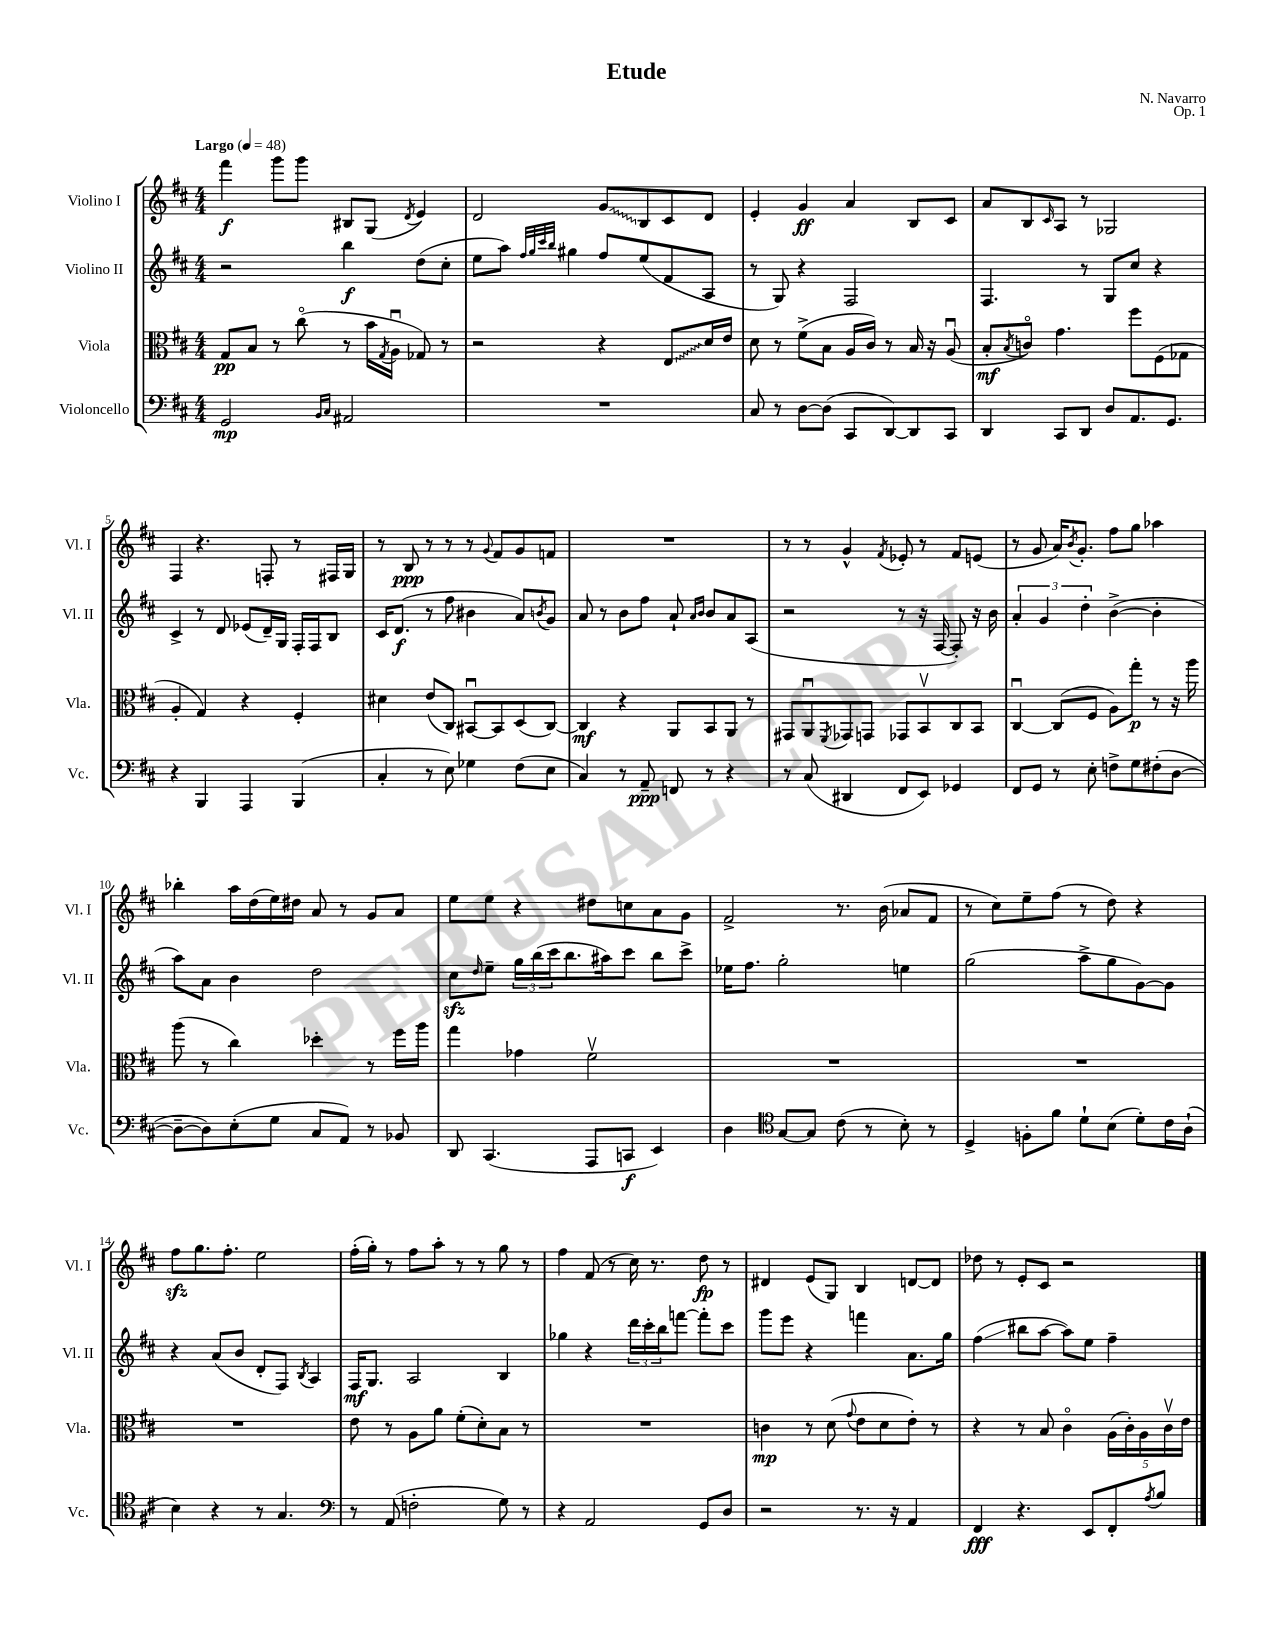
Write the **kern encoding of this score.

**kern	**kern	**kern	**kern
*staff4	*staff3	*staff2	*staff1
*clefF4	*clefC3	*clefG2	*clefG2
*k[f#c#]	*k[f#c#]	*k[f#c#]	*k[f#c#]
*M4/4	*M4/4	*M4/4	*M4/4
*MM48	*MM48	*MM48	*MM48
2GG	8G	2r	4fff#
.	8B	.	.
.	8r	.	8ggg
.	(8cc#o	.	8ggg
16qqBB	.	.	.
16qqC#	.	.	.
2AA#	8r	4bb	8B#
.	16b	.	(8G
.	8qG	.	.
.	16Au	.	.
.	.	.	8qd
.	8G-)	(8dd	4e)
.	8r	8cc#'	.
=	=	=	=
1r	2r	8ee	2d
.	.	8aa)	.
.	.	32qqff#	.
.	.	32qqgg	.
.	.	32qqccc#	.
.	.	32qqbb	.
.	.	4gg#	.
.	4r	8ff#	8g
.	.	(8ee	8B
.	8E	8f#	8c#
.	16d	8A	8d
.	16e	.	.
=	=	=	=
8C#	8d	8r	4e'
8r	8r	8G)	.
[8D	(8f#^	4r	4g
(8D]	8B	.	.
8CC#	16A	2F#	4a
.	16c#)	.	.
[8DD)	8r	.	.
8DD]	16B	.	8B
.	16r	.	.
8CC#	(8Au	.	8c#
=	=	=	=
4DD	8B'	4.F#	8a
.	8qB	.	.
.	8co)	.	8B
.	.	.	16qqc#
8CC#	4.g	.	8A
8DD	.	8r	8r
8D	.	8G	2G-
8.AA	8ff#	8cc#	.
.	(8F#	4r	.
8.GG	.	.	.
.	8G-	.	.
=	=	=	=
4r	4A'	4c#^	4F#
4BBB	4G)	8r	4.r
.	.	8d	.
4AAA	4r	(8e-	.
.	.	16d~)	8F'
.	.	16G	.
(4BBB	4F#'	16F#'	8r
.	.	16F#	.
.	.	8B	16F#
.	.	.	16G
=	=	=	=
4C#'	4d#	16c#	8r
.	.	(8.d	.
.	.	.	8B
8r	(8e	8r	8r
8E)	8C#)	8ff#	8r
4G-	[8BB#u	4b#	8r
.	.	.	8qqg
.	8BB#]	.	8f#
(8F#	(8D	8a)	8g
.	.	8qb	.
8E	[8C#)	8g	8f
=	=	=	=
4C#)	4C#]	8a	1r
.	.	8r	.
8r	4r	8b	.
8AA~	.	8ff#	.
8FF	8AA	8a`	.
.	.	16qqa	.
.	.	16qqb	.
8r	8BB	8b	.
4r	8AA	8a	.
.	8r	(8A	.
=	=	=	=
8r	8GG#	2r	8r
(8C#	8AAu	.	8r
.	8qFF#	.	.
4DD#	8GG-	.	4g^^
.	8GG	.	.
.	.	.	8qf#
8FF#	8GG-	8r	8e-'
8EE)	8BBv	16r	8r
.	.	[16F#	.
4GG-	8C#	8F#'])	8f#
.	8BB	16r	(8e
.	.	16b	.
=	=	=	=
8FF#	[4C#u	6a'	8r
8GG	.	.	8g
.	.	6g	.
8r	(8C#]	.	16a)
.	.	.	8qb
.	.	.	8.g'
.	.	6dd'	.
8E'	8F#	.	.
8F^	8A)	([4b^	8ff#
8G	8gg'	.	8gg
(8F#'	8r	4b']	4aa-
[8D	16r	.	.
.	16aa	.	.
=	=	=	=
8D~_	(8aa	8aa)	4bb-'
8D])	8r	8a	.
(8E'	4cc#)	4b	16aa
.	.	.	(16dd
8G	.	.	16ee)
.	.	.	16dd#
8C#	4dd-'	2dd	8a
8AA)	.	.	8r
8r	8r	.	8g
8BB-	16ff#	.	8a
.	16aa	.	.
=	=	=	=
8DD	4gg	8cc#	8ee
.	.	16qqdd	.
(4.CC#	.	8ee~	8ee
.	4g-	24gg	4r
.	.	(24bb	.
.	.	24ccc#	.
.	.	8.bb	.
8AAA	2f#v	.	8dd#
.	.	16aa#)	.
8CC	.	8ccc#	8cc
4EE)	.	8bb	8a
.	.	8ccc#^	8g
=	=	=	=
4D	1r	16ee-	2f#^
.	.	8.ff#	.
*clefC4	*	*	*
[8G	.	2gg'	.
8G]	.	.	.
(8c#	.	.	8.r
8r	.	.	.
.	.	.	(16b
8B')	.	4ee	8a-
8r	.	.	8f#
=	=	=	=
4D^	1r	(2gg	8r
.	.	.	8cc#)
8F'	.	.	8ee~
8f#	.	.	(8ff#
8d`	.	8aa^	8r
(8B	.	8gg	8dd)
8d')	.	[8g)	4r
16c#	.	8g]	.
(16A`	.	.	.
=	=	=	=
4B)	1r	4r	8ff#
.	.	.	8.gg
4r	.	(8a	.
.	.	.	8.ff#'
.	.	8b	.
8r	.	8d'	2ee
4.G	.	8F#)	.
.	.	8qB	.
.	.	4A	.
=	=	=	=
*clefF4	*	*	*
8r	8e	16F#	(16ff#'
.	.	8.G	16gg')
(8AA	8r	.	8r
2F'	8A	2A	8ff#
.	8a	.	8aa'
.	(8f#'	.	8r
.	8d')	.	8r
8G)	8B	4B	8gg
8r	8r	.	8r
=	=	=	=
4r	1r	4gg-	4ff#
2AA	.	4r	(8f#
.	.	.	8r
.	.	24ddd	16cc#)
.	.	24ccc#'	.
.	.	.	8.r
.	.	24bb	.
.	.	[8fff	.
8GG	.	8fff']	8dd
8D	.	8ccc#	8r
=	=	=	=
2r	4c	8ggg	4d#
.	.	8eee	.
.	8r	4r	(8e
.	(8d	.	8G)
.	8qqg	.	.
8.r	8e	4fff	4B
.	8d	.	.
16r	.	.	.
4AA	8e')	8.a	[8d
.	8r	.	8d]
.	.	16gg	.
=	=	=	=
4FF#	4r	(4ff#	8dd-
.	.	.	8r
4.r	8r	8bb#	8e'
.	8B	[8aa	8c#
.	4c#o	8aa])	2r
8EE	.	8ee	.
8FF#'	(20A	4ff#~	.
.	20c#')	.	.
.	20A	.	.
8qA	.	.	.
8B	.	.	.
.	20c#v	.	.
.	20e	.	.
==	==	==	==
*-	*-	*-	*-
